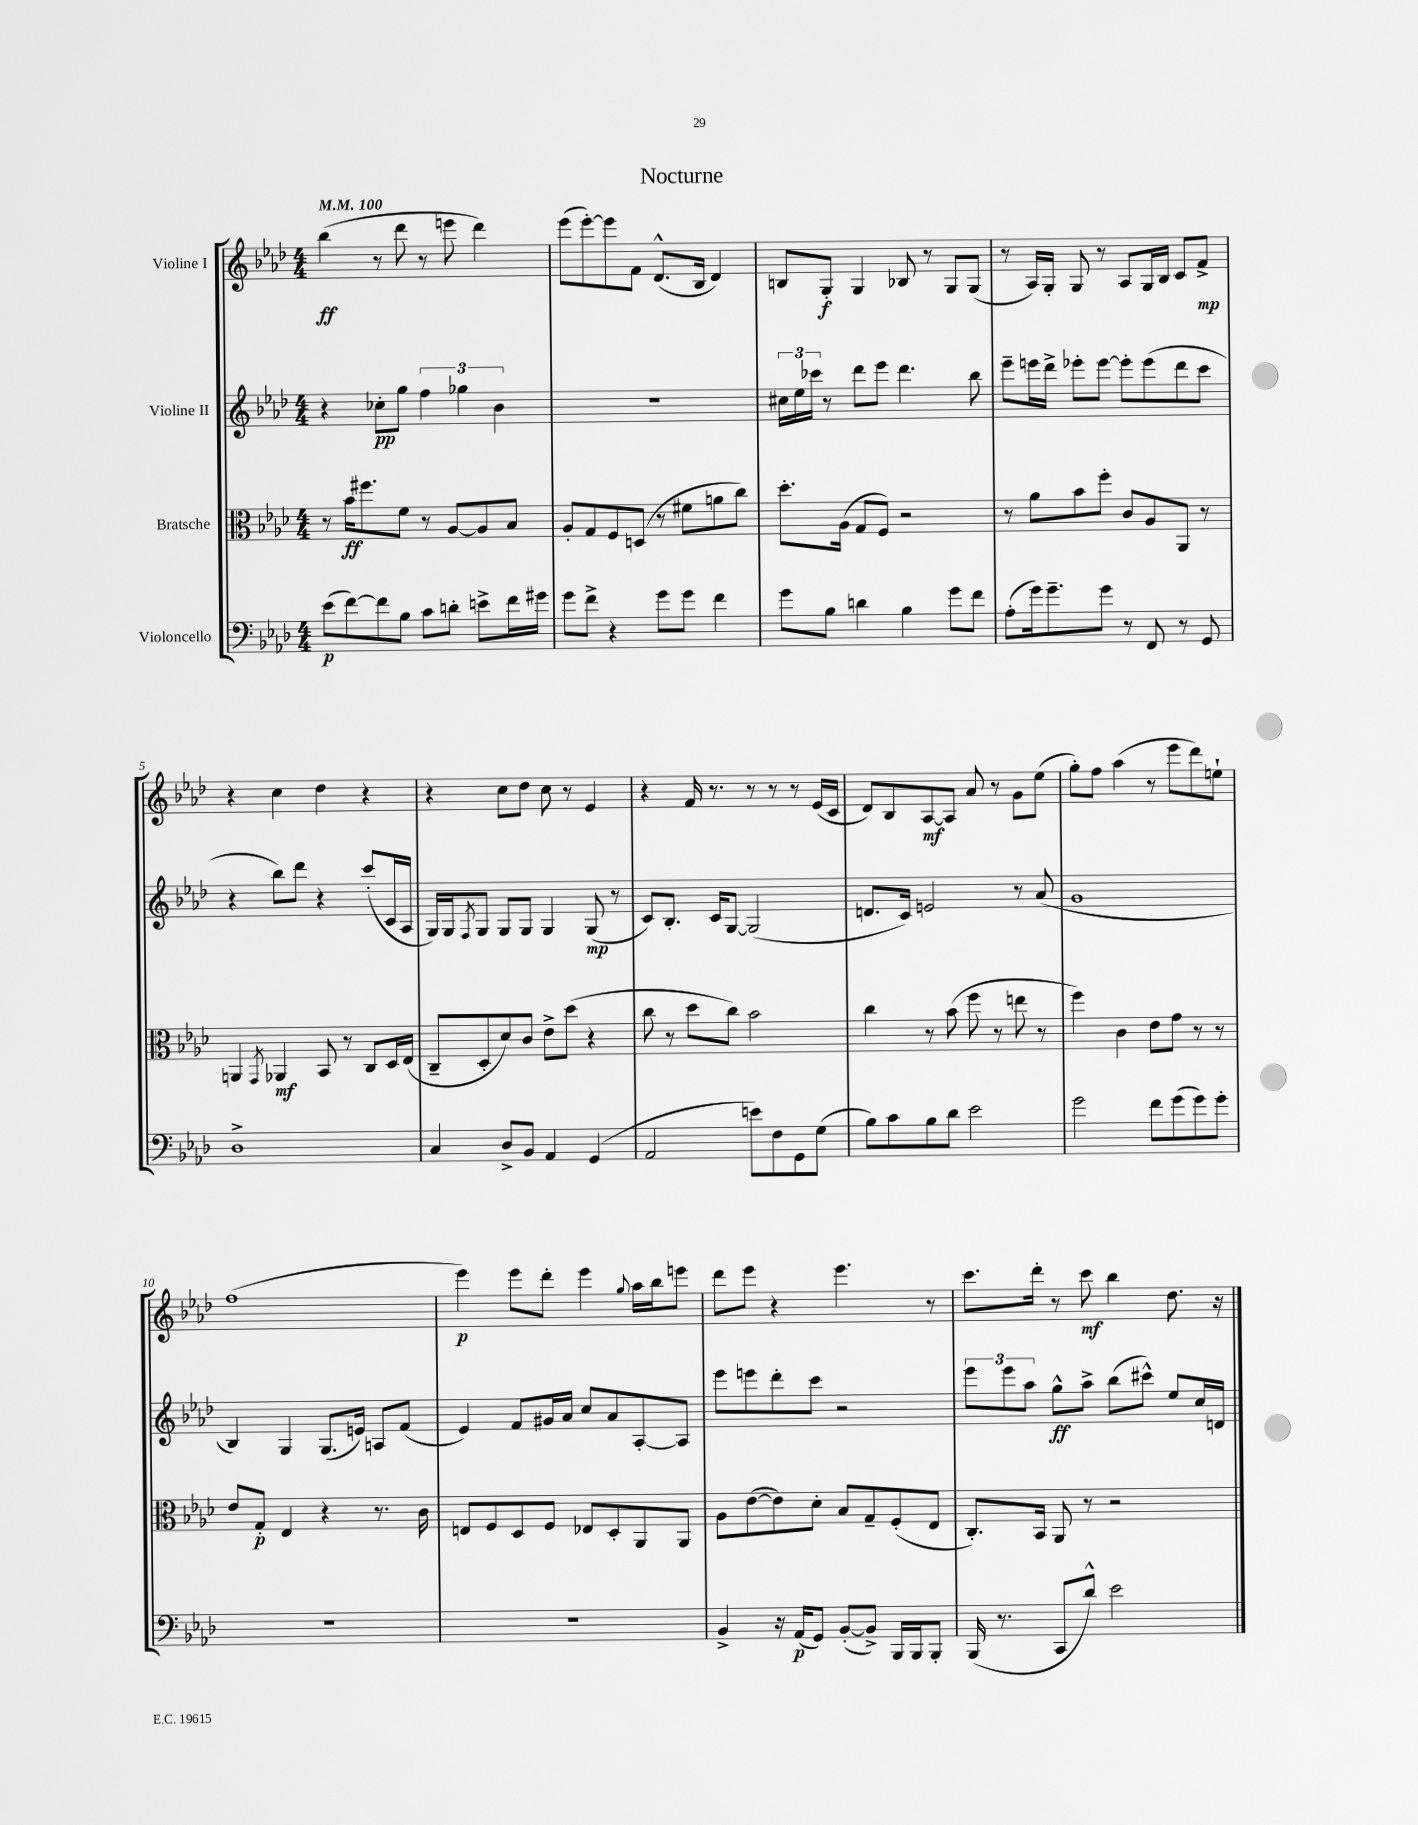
\header { title = "Nocturne" }
<<
\new StaffGroup <<
\new Staff = "s0" \with { instrumentName = "Violine I" } {
    \clef treble \key aes \major \numericTimeSignature \time 4/4 \tempo 4 = 100
    bes''4\ff( r8 des'''8 r8 e'''8 des'''4) |
    ees'''8( ees'''8~-.) ees'''8 f'8 des'8.-^( bes16 des'4) |
    b8 g8-.\f g4 bes8 r8 g8 g8( |
    r8 aes16) g16-. g8 r8 aes8 g16 bes16 c'8 f'8->\mp |
    r4 c''4 des''4 r4 |
    r4 c''8 des''8 c''8 r8 ees'4 |
    r4 f'16 r8. r8 r8 r8 ees'16( c'16 |
    des'8) bes8 aes8~\mf aes8 aes'8 r8 g'8 ees''8( |
    g''8-.) f''8 aes''4( r8 ees'''8 des'''8) e''8-! |
    f''1( |
    ees'''4\p) ees'''8 des'''8-. ees'''4 \appoggiatura { g''8 } aes''16 bes''16 e'''8 |
    des'''8 ees'''8 r4 ees'''4. r8 |
    c'''8. des'''16-. r8 c'''8\mf bes''4 des''8. r16 \bar "|." |
}
\new Staff = "s1" \with { instrumentName = "Violine II" } {
    \clef treble \key aes \major \numericTimeSignature \time 4/4
    r4 ces''8-.\pp g''8 \tuplet 3/2 { f''4 ges''4 bes'4 } |
    R1 |
    \tuplet 3/2 { cis''16 ees''16 ces'''16 } r8 des'''8 ees'''8 des'''4. bes''8 |
    ees'''8-- e'''16 des'''16-> ees'''8-. ees'''8~ ees'''8-. ees'''8( des'''8 c'''8 |
    r4 bes''8) des'''8 r4 c'''8-.( c'16 aes16 |
    g16) g16 \acciaccatura { f8 } g8 g8 g8 g4 g8\mp( r8 |
    c'8) bes8.-. c'16 g8~ g2( |
    d'8. c'16) e'2 r8 aes'8( |
    g'1 |
    bes4) g4 g8.( e'16) a8 f'8( |
    ees'4) f'8 gis'16 aes'16 c''8 aes'8 aes8~-. aes8 |
    ees'''8 e'''8 des'''8-. c'''8 r2 |
    \tuplet 3/2 { ees'''8 ees'''8 aes''8 } g''8-^\ff aes''8-> bes''8( cis'''8-^) ees''8 c''16 d'16 \bar "|." |
}
\new Staff = "s2" \with { instrumentName = "Bratsche" } {
    \clef alto \key aes \major \numericTimeSignature \time 4/4
    r8 bes'16\ff fis''8. f'8 r8 aes8~ aes8 bes8 |
    aes8-. g8 f8 d8( r8 fis'8 a'8 c''8) |
    des''8.-. aes16( g8 f8) r2 |
    r8 aes'8 bes'8 f''8-. c'8 aes8 aes,8 r8 |
    a,4 \acciaccatura { g,8 } aes,4\mf bes,8 r8 c8 des16 ees16( |
    c8-- des8-. des'8) c'8 ees'8-> des''8( r4 |
    c''8 r8 des''8 c''8) bes'2 |
    c''4 r8 bes'8( f''8 r8 e''8 r8 |
    f''4) c'4 ees'8 g'8 r8 r8 |
    ees'8 g8-.\p ees4 r4 r8. c'16 |
    e8 f8 des8 f8 ees8 des8-. aes,8 aes,8 |
    aes8 ees'8~( ees'8) des'8-. bes8 g8-- f8-.( ees8 |
    c8.-.) bes,16 aes,8 r8 r2 \bar "|." |
}
\new Staff = "s3" \with { instrumentName = "Violoncello" } {
    \clef bass \key aes \major \numericTimeSignature \time 4/4
    ees'8\p( f'8~) f'8 bes8 c'8 d'8-. e'8-> f'16 gis'16 |
    g'8 f'8-> r4 g'8 g'8 f'4 |
    g'8 bes8 d'4 bes4 g'8 f'8 |
    aes8-.( g'16) g'8.-- g'8 r8 f,8 r8 g,8 |
    des1-> |
    c4 des8-> bes,8 aes,4 g,4( |
    aes,2 e'8) f8 g,8 g8( |
    bes8) c'8 bes8 des'8 ees'2 |
    g'2 f'8 g'8( g'8) g'8-. |
    R1 |
    R1 |
    bes,4-> r16 aes,16\p( g,8) bes,8~-.( bes,8->) bes,,16 bes,,16 bes,,8-. |
    bes,,16( r8. c,8 des'8-^) ees'2 \bar "|." |
}
>>
>>
